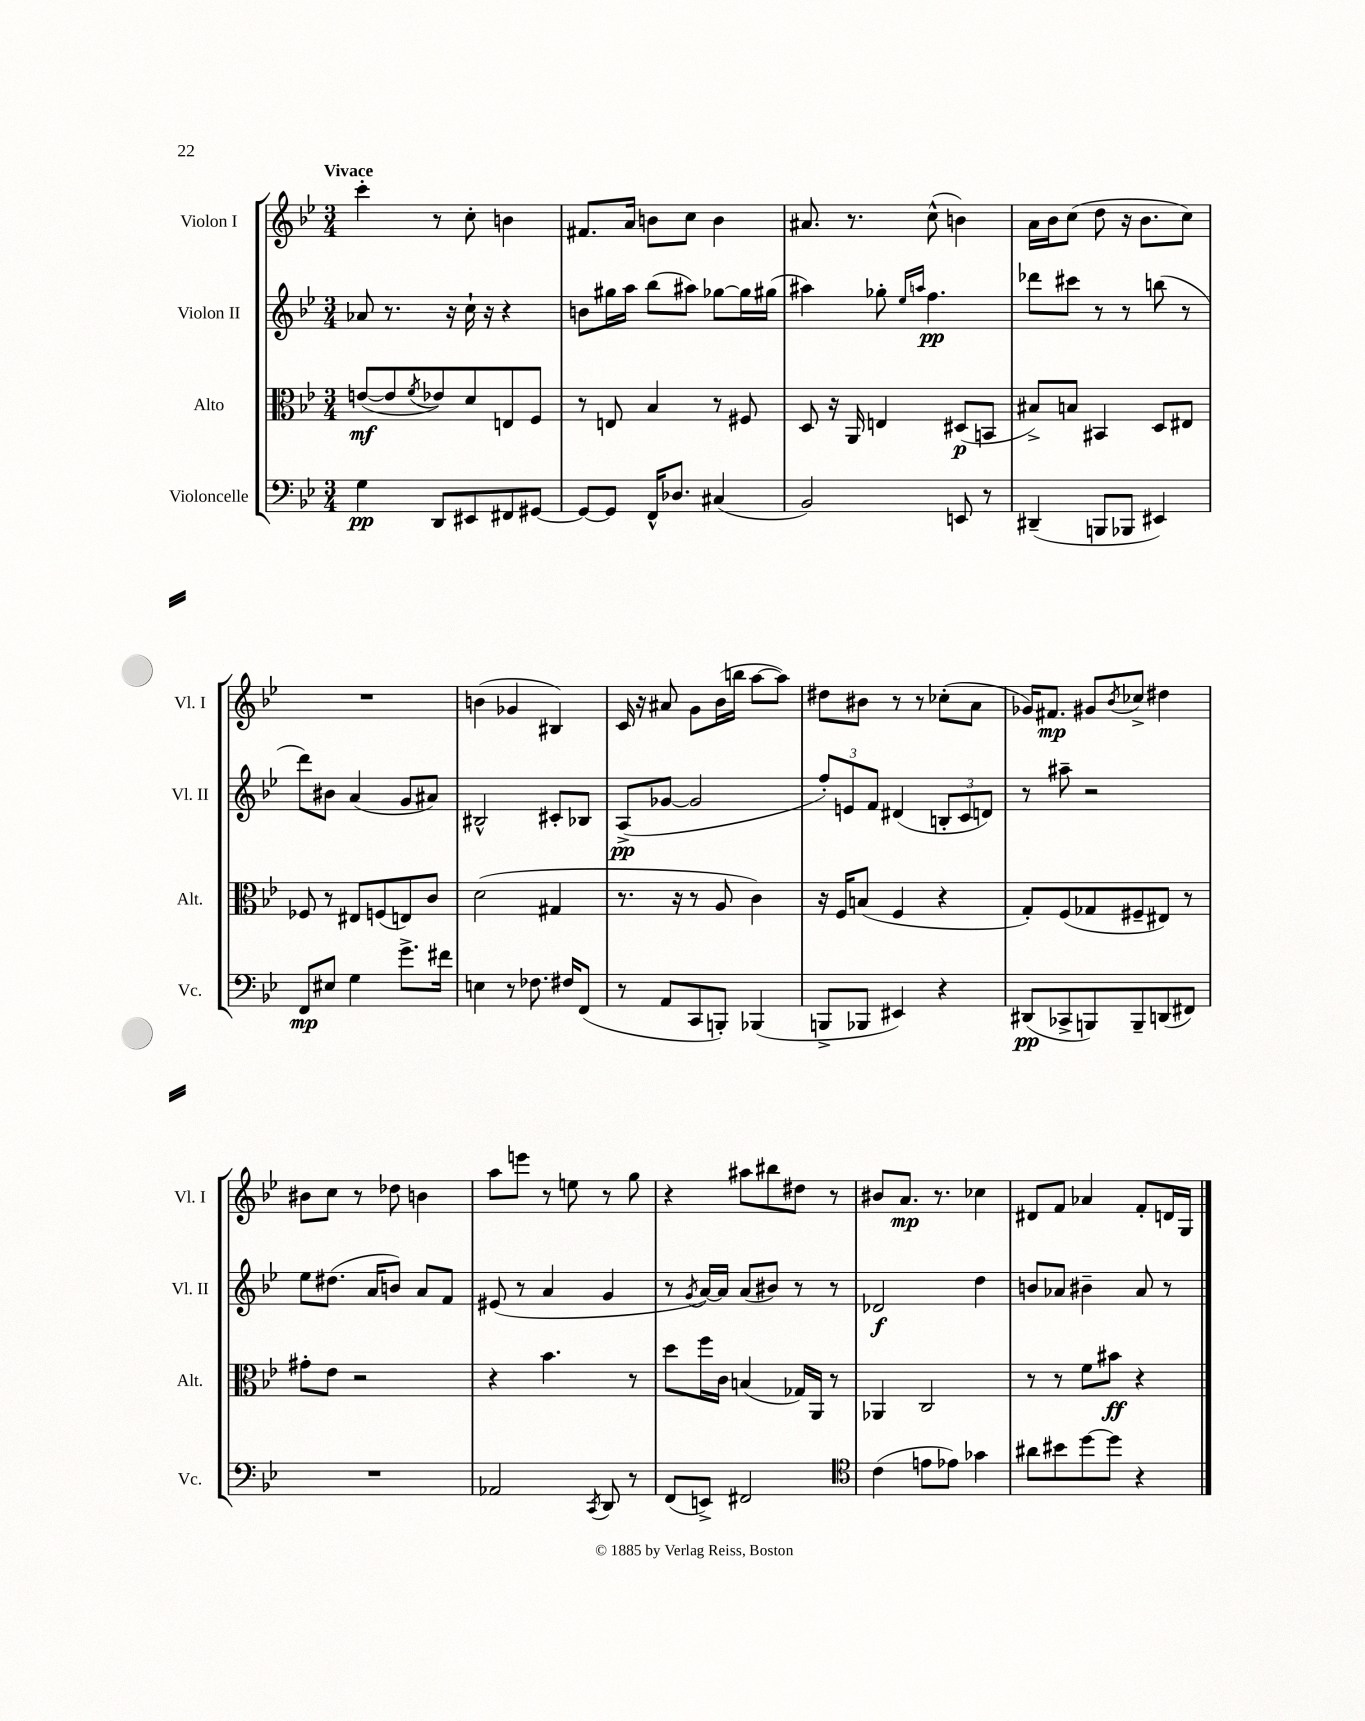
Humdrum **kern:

**kern	**kern	**kern	**kern
*staff4	*staff3	*staff2	*staff1
*clefF4	*clefC3	*clefG2	*clefG2
*k[b-e-]	*k[b-e-]	*k[b-e-]	*k[b-e-]
*M3/4	*M3/4	*M3/4	*M3/4
4G\	([8e/L	8a-/	4ccc'\
.	8e/]	8.r	.
.	8qf/	.	.
8DD/L	8e-/)	.	8r
.	.	16r	.
8EE#/	8d/	16cc`\	8cc'\
.	.	16r	.
8FF#/	8E/	4r	4b\
[8GG#/J	8F/J	.	.
=	=	=	=
8GG#/_L	8r	8b\L	8.f#/L
8GG#/]J	8E/	16gg#\L	.
.	.	16aa\JJ	16a/Jk
16FF^^/LK	4B-/	(8bb-\L	8b\L
8.D-/J	.	.	.
.	.	8aa#\J)	8cc\J
(4C#/	8r	[8gg-\L	4b\
.	8F#/	16gg-\]L	.
.	.	(16gg#\JJ	.
=	=	=	=
2BB-/)	8D/	4aa#\)	8.a#/
.	16r	.	.
.	16AA/	.	8.r
.	4E/	8gg-'\	.
.	.	16qqee-/LL	.
.	.	16qqaa/JJ	.
.	.	4.ff\	(8cc^^\
8EE/	(8D#/L	.	4b\)
8r	8BB/J	.	.
=	=	=	=
(4DD#~/	8B#^/L)	8ddd-\L	16a\LL
.	.	.	16b-\J
.	8B/J	8ccc#\J	(8cc\J
8BBB/L	4BB#/	8r	8dd\
8BBB-/J	.	8r	16r
.	.	.	8.b-\L
4EE#/)	8D/L	(8bb\	.
.	8E#/J	8r	8cc\J)
=	=	=	=
8FF/L	8F-/	8ddd\L)	2.r
8E#/J	8r	8b#\J	.
4G\	8E#/L	(4a/	.
.	(8F/	.	.
8.g^\L	8E/)	8g/L	.
.	8c/J	8a#/J)	.
16f#\Jk	.	.	.
=	=	=	=
4E\	(2d\	2B#^^/	(4b\
8r	.	.	4g-/
8.F-\	.	.	.
.	4G#/	8c#'/L	4B#/)
16F#/LK	.	.	.
(8FF/J	.	8B-/J	.
=	=	=	=
8r	8.r	(8A^/L	16c/
.	.	.	16r
8AA/L	.	[8g-/J	8a#/
.	16r	.	.
8CC/	8r	2g-/]	8g\L
8BBB'/J)	8A/	.	(16b-\L
.	.	.	16bb\JJ
(4BBB-/	4c\)	.	[8aa\L
.	.	.	8aa\]J)
=	=	=	=
8BBB^/L	16r	12ff'/L)	8dd#\L
.	16F/LK	.	.
.	.	12e/	.
8BBB-/J	(8B/J	.	8b#\J
.	.	12f/J	.
4EE#/)	4F/	(4d#/	8r
.	.	.	8r
4r	4r	12B'/L	(8cc-'\L
.	.	12c/	.
.	.	.	8a\J
.	.	12d/J)	.
=	=	=	=
(8DD#/L	8G'/L)	8r	16g-/LK)
.	.	.	8.f#/J
8CC-^/	(8F/	8aa#~\	.
8BBB/)	8G-/	2r	8g#/L
.	.	.	8qb-/
8BBB~/	8F#~/	.	8cc-^/J
(8DD/	8E#/J)	.	4dd#\
8FF#/J)	8r	.	.
=	=	=	=
2.r	8g#'\L	8ee-\L	8b#\L
.	8e-\J	(8.dd#\J	8cc\J
.	2r	.	8r
.	.	16a/LK	.
.	.	8b/J)	8dd-\
.	.	8a/L	4b\
.	.	8f/J	.
=	=	=	=
2AA-/	4r	(8e#/	8aa\L
.	.	8r	8eee\J
.	4.b-\	4a/	8r
.	.	.	8ee\
8qCC/	.	.	.
8DD/	.	4g/	8r
8r	8r	.	8gg\
=	=	=	=
(8FF/L	8dd\L	8r	4r
.	.	8qg/	.
8EE^/J)	16ff\L	[16a/LL)	.
.	16c\JJ	16a/]JJ	.
2FF#/	(4B/	(8a/L	8aa#\L
.	.	8b#/J)	8bb#\
.	16G-/LL)	8r	8dd#\J
.	16AA/JJ	.	.
.	8r	8r	8r
=	=	=	=
*clefC4	*	*	*
(4c\	4AA-/	2d-/	8b#/L
.	.	.	8.a/J
8e\L	2C/	.	.
.	.	.	8.r
8e-\J)	.	.	.
4g-\	.	4dd\	4cc-\
=	=	=	=
8a#\L	8r	8b/L	8d#/L
8b#\	8r	8a-/J	8f/J
[8dd\	8f\L	4b#~\	4a-/
8dd\]J	8b#\J	.	.
4r	4r	8a-/	8f'/L
.	.	8r	16d/L
.	.	.	16G/JJ
==	==	==	==
*-	*-	*-	*-
